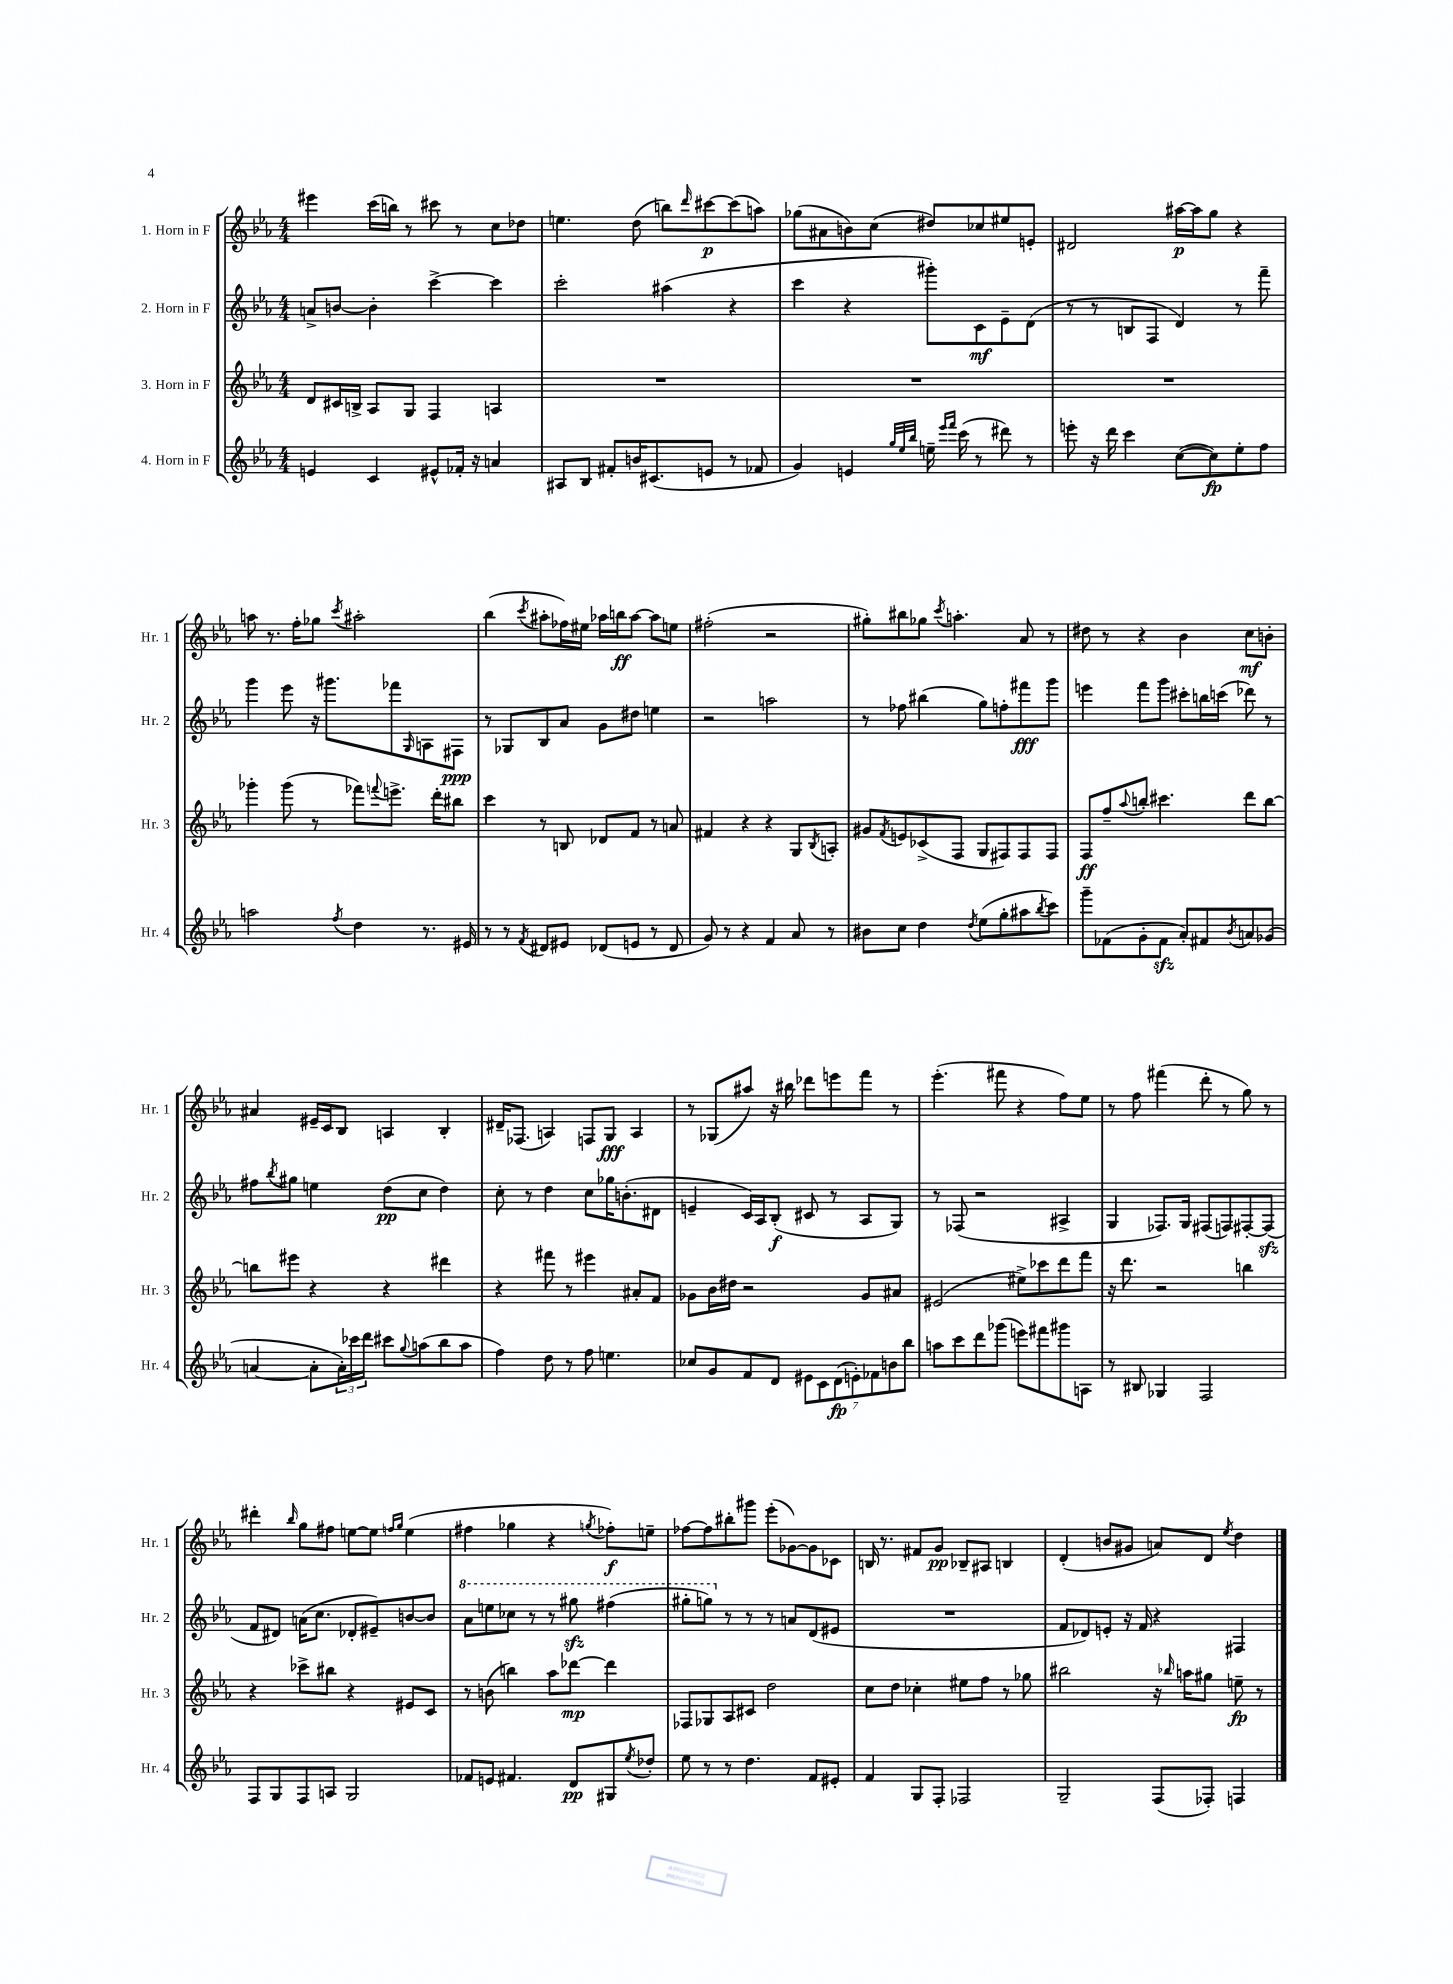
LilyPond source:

<<
\new StaffGroup <<
\new Staff = "s0" \with { instrumentName = "1. Horn in F" shortInstrumentName = "Hr. 1" } {
    \clef treble \key ees \major \numericTimeSignature \time 4/4
    eis'''4 c'''16( b''16) r8 cis'''8 r8 c''8 des''8 |
    e''4. d''8( b''8) \grace { d'''16 } cis'''8~\p cis'''8( a''8) |
    ges''8( ais'8 b'8) c''8( dis''8) ces''8 eis''8 e'8-. |
    dis'2 ais''16~\p ais''16 g''8 r4 |
    a''8 r8. f''16-. ges''8 \acciaccatura { c'''8 } ais''2-. |
    bes''4( \acciaccatura { c'''8 } ais''8-. fes''16) eis''16 aes''16 b''16\ff aes''8~ aes''8 e''8 |
    fis''2-.( r2 |
    gis''8-.) bis''8 ges''8 \acciaccatura { c'''8 } a''4.-. aes'8 r8 |
    dis''8 r8 r4 bes'4 c''8\mf b'8-. |
    ais'4 eis'16-- c'16 bes8 a4 bes4-. |
    dis'16-- fes8.( a4) f8 g8\fff a4 |
    r8 ges8( ais''8) r16 bis''16 des'''8 e'''8 f'''8 r8 |
    ees'''4.-.( fis'''8 r4 f''8) ees''8 |
    r8 f''8 fis'''4( d'''8-. r8 g''8) r8 |
    dis'''4-. \grace { bes''16 } g''8 fis''8 e''8~ e''8 \grace { f''16 g''16 } e''4( |
    fis''4 ges''4 r4 \acciaccatura { g''8 } fes''8-.\f) e''8-- |
    fes''8~ fes''8 bis''8-. gis'''8 ees'''8-.( ges'8~) ges'8 ces'8 |
    b16 r8. fis'8 g'8\pp bes8-- ais8 b4 |
    d'4-.( b'8 gis'8 a'8) d'8 \acciaccatura { ees''8 } d''4 \bar "|." |
}
\new Staff = "s1" \with { instrumentName = "2. Horn in F" shortInstrumentName = "Hr. 2" } {
    \clef treble \key ees \major \numericTimeSignature \time 4/4
    a'8-> b'8~ b'4-. c'''4~-> c'''4 |
    c'''2-. ais''4( r4 |
    c'''4 r4 gis'''8-.) c'8\mf ees'8-- d'8( |
    r8 r8 b8 f8 d'4) r8 f'''8-- |
    g'''4 ees'''8 r16 gis'''8. fes'''8 \grace { g16 } a8 fis8\ppp |
    r8 ges8 bes8 aes'8 g'8 dis''8 e''4 |
    r2 a''2 |
    r8 fes''8 bis''4( g''8) f''8-. fis'''8\fff g'''8 |
    e'''4 f'''8 g'''8 cis'''8-. b''16 c'''16( des'''8) r8 |
    fis''8 \acciaccatura { bes''8 } gis''8 e''4 d''8\pp( c''8 d''4) |
    c''8-. r8 d''4 c''8 ges''16 b'8.-.( dis'8 |
    e'4-- c'16) aes16 bes8-.\f( cis'8 r8 aes8 g8) |
    r8 fes8( r2 ais4-> |
    g4 fes8.) g16 fis8( f8) fis8~-. fis8\sfz( |
    f'8 dis'8) a'16( c''8. des'8-. eis'8--) b'8~ b'8 |
    \ottava #1 aes''8 e'''8 ces'''8 r8 r8 gis'''8\sfz fis'''4( |
    gis'''8-. g'''8) \ottava #0 r8 r8 r8 a'8 d'8( eis'8 |
    R1 |
    f'8 des'8) e'8-. r16 f'16 r4 fis4 \bar "|." |
}
\new Staff = "s2" \with { instrumentName = "3. Horn in F" shortInstrumentName = "Hr. 3" } {
    \clef treble \key ees \major \numericTimeSignature \time 4/4
    d'8 cis'16 b16-> aes8 g8 f4 a4 |
    R1 |
    R1 |
    R1 |
    ges'''4-. ges'''8( r8 fes'''8) \appoggiatura { f'''8 } e'''8.-> d'''16-. bis''8 |
    c'''4 r8 b8 des'8 f'8 r8 a'8 |
    fis'4 r4 r4 g8 \acciaccatura { bes8 } a8-. |
    gis'8 \acciaccatura { f'8 } e'8 ces'8->( f8 g8 fis8) fis8 fis8 |
    f8\ff f''8-- \appoggiatura { aes''8 } b''8-. cis'''4. d'''8 b''8~ |
    b''8 eis'''8 r4 r4 dis'''4 |
    r4 fis'''8 r8 eis'''4 ais'8-. f'8 |
    ges'8 bes'16 dis''16 r2 ges'8 ais'8 |
    eis'2( eis''8->) ces'''8 d'''8 f'''8 |
    r16 d'''8. r2 b''4 |
    r4 ces'''8-> bis''8 r4 eis'8 c'8 |
    r8 b'8( b''4) aes''8 des'''8~\mp des'''4 |
    fes8 ges8 aes8 cis'8 d''2 |
    c''8 d''8 ces''4-. eis''8 f''8 r8 ges''8 |
    bis''2 r16 \grace { bes''16 } a''16 gis''8 e''8--\fp r8 \bar "|." |
}
\new Staff = "s3" \with { instrumentName = "4. Horn in F" shortInstrumentName = "Hr. 4" } {
    \clef treble \key ees \major \numericTimeSignature \time 4/4
    e'4 c'4 eis'8-^ fes'16-. r16 a'4 |
    ais8 bes8 fis'8-. b'16 cis'8.( e'8 r8 fes'8 |
    g'4) e'4 \grace { g''32 ees''32 bes''32 } e''16-- \grace { ees'''16 f'''16 } c'''16( r8 dis'''8) r8 |
    e'''8-. r16 d'''16 c'''4 c''8~( c''8\fp) ees''8-. f''8 |
    a''2 \acciaccatura { f''8 } d''4 r8. eis'16 |
    r8 r8 \acciaccatura { f'8 } dis'8 eis'8 des'8( e'8 r8 des'8 |
    g'8) r8 r4 f'4 aes'8 r8 |
    bis'8 c''8 d''4 \acciaccatura { d''8 } ees''8( g''8-. ais''8 \acciaccatura { bes''8 } c'''8) |
    g'''8-- fes'8( g'8-. fes'8\sfz aes'8-.) fis'8 \acciaccatura { bes'8 } a'8 ges'8( |
    a'4~ a'8-. \tuplet 3/2 { a'16-.) ces'''16 d'''16 } cis'''8 \appoggiatura { g''8 } a''8( bes''8 a''8 |
    f''4) d''8 r8 f''8 e''4. |
    ces''8 g'8 f'8 d'8 \tuplet 7/4 { eis'8 c'8 d'8\fp( e'8-.) fes'8 b'8 bes''8 } |
    a''8 c'''8 d'''8 ges'''8( e'''8) fis'''8 gis'''8 a8 |
    r8 bis8 ges4 f2 |
    f8 g8 f8 a8 g2 |
    fes'8 e'8 fis'4. d'8\pp gis8 \acciaccatura { ees''8 } des''8-. |
    ees''8 r8 r8 d''4. f'8 eis'8-. |
    f'4 g8 f8-. fes2 |
    g2-- f8( fes8-.) f4 \bar "|." |
}
>>
>>
\layout { \context { \Score \remove "Bar_number_engraver" } }
